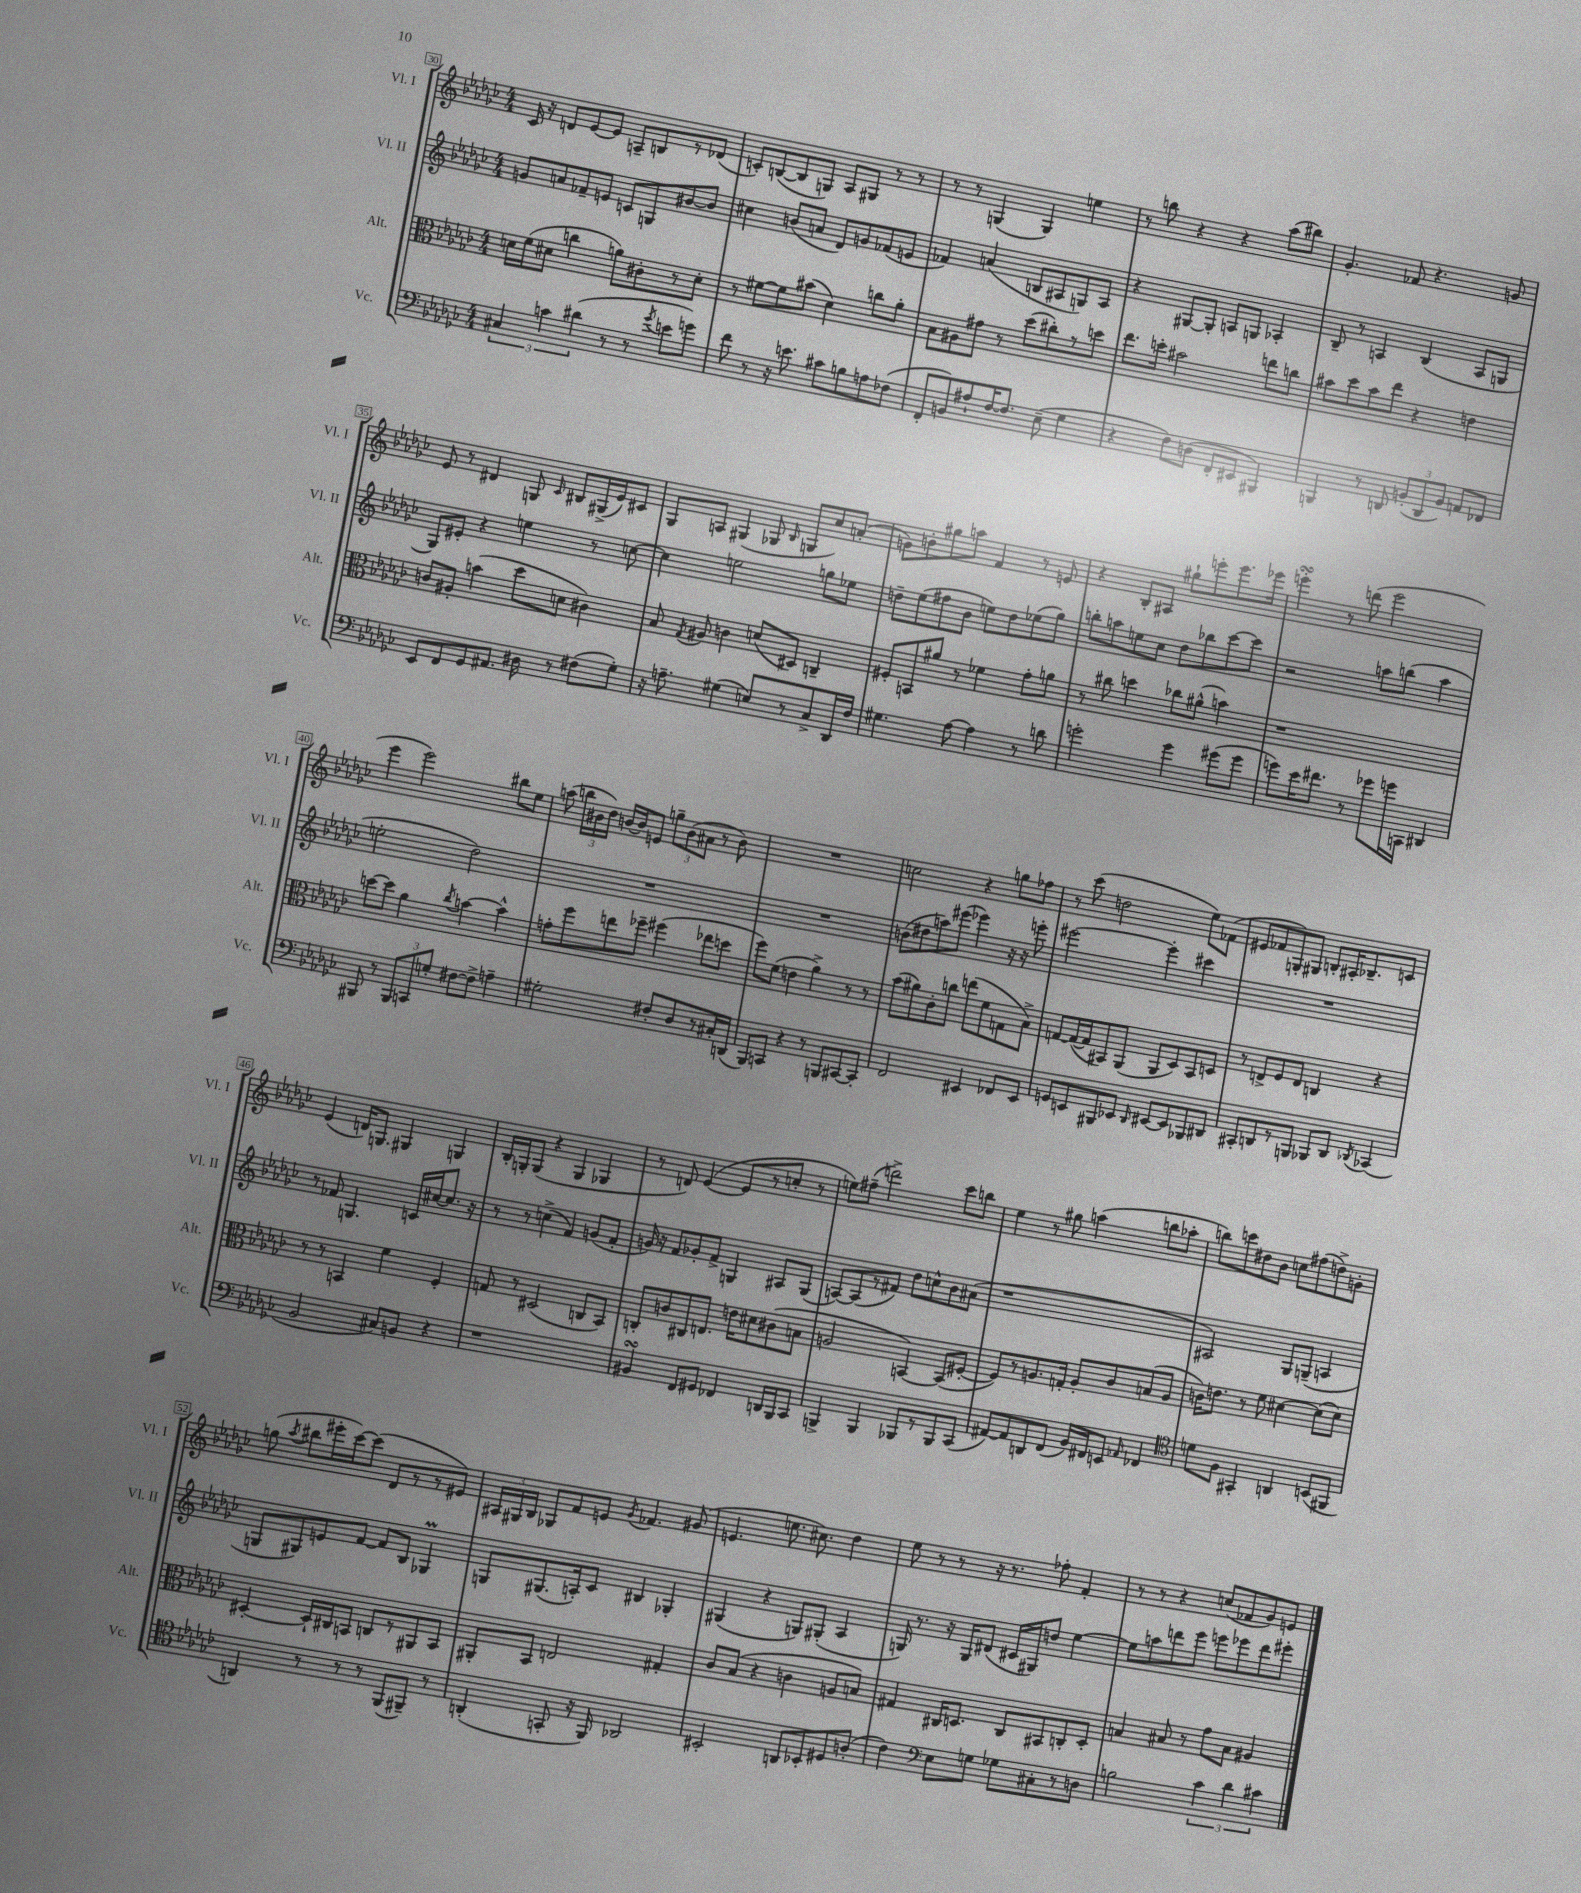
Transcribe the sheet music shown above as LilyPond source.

<<
\new StaffGroup <<
\new Staff = "s0" \with { instrumentName = "Vl. I" shortInstrumentName = "Vl. I" } {
    \clef treble \key ges \major \numericTimeSignature \time 4/4
    \autoBeamOff ces'16 r16 d'8[ ees'8~ ees'8] a8[-- b8 r8 des'8]( |
    c'8[-.) b8~( b8 g8]) aes8[ gis8] r8 r8 |
    r8 r8 g4( g4) e''4 |
    r8 b''8 r4 r4 aes''8[( bis''8]) |
    ges'4.-. fes'8 r4. g'8 |
    ees'8 r8 dis'4 g8 \grace { ces'16 } bis8[ gis16->( ees'16) cis'8] |
    ges8[ a8] gis4( ges8 \grace { bes16 } g8[ ces''8) a'8]-.( |
    g'8[) b'8-. gis''8 a''8] f'4 r8 e'8 |
    r4 bes8[-. ais8] gis''8[-! e'''8-. e'''8. ees'''16] |
    e'''4-.\turn r8 d'''8( e'''2 |
    ees'''4 ees'''2) bis''8[ ees''8] |
    a''8( \tuplet 3/2 { b''16[ bis'16 des''16]) } b'16[~ b'16 e'8] \tuplet 3/2 { g''8[-- b'8( ais'8] } r8 b'8) |
    R1 |
    c''2 r4 g''8[ fes''8] |
    r8 ces'''8( d''2 ees''8[) fes'8]( |
    eis'8[ fes'8 g8-.) gis8] b8[-. ais16-. bes8.-- c'8] |
    ees'4( d'16[) g8.] gis4 g4 |
    bes16[-. g16-. g8]( r4 g4 ges4 |
    r8 d'8) ees'4~( ees'8[ r8 c''8]-. r8 |
    e''8[) fis''8]--( d'''2->) ces'''8[ b''8] |
    ees''4 r8 gis''8 a''4( b''8[ aes''8]-. |
    b''8[) c'''8 dis''8 bes'8] c''8[ fis''8( d''8->) g'8]-. |
    g''8( \acciaccatura { aes''8 } bis''8[ eis'''16-. ces'''16~) ces'''8]( des'8[ r8 r8 eis'8]) |
    \tuplet 3/2 { ais16[ gis16 bes16] } ges8[ f'8 e'8] \acciaccatura { ges'8 } fes'4. gis'8( |
    e'4. e''8. cis''8.) des''4 |
    ees''8 r8 r8 r16 r8. fes''8-. f'4-. |
    r8 r8 r4 c''8[( fes'8 ges'8) e'8] \bar "|." |
}
\new Staff = "s1" \with { instrumentName = "Vl. II" shortInstrumentName = "Vl. II" } {
    \clef treble \key ges \major \numericTimeSignature \time 4/4
    \autoBeamOff g'8[ a'8 fes'8-- e'8] c'8[ g8 bis'8~ bis'8] |
    cis''4 b'8[( a'8] des'8[) g'8 fes'8( e'8] |
    fes'4) a'4( b8[ ais8 g8) ais8] |
    r4 gis8[~ gis8]-. a8[ g8] aes4-. |
    bes8-- r8 a4 bes4( a8[ g8] |
    ges8[) eis'8]-. r4 e''4 r8 c''8~ |
    c''4 e''2 g''8[ ees''8] |
    d''8[-- ees''8( fis''8 bes'8] e''8[) d''8 ees''8( ges''8]) |
    b''8[-. a''8 e''8 ces''8] des''8[ bes''8 ces'''8~ ces'''8] |
    r2 a''8[ b''8]( a''4 |
    e''2-. des''2) |
    R1 |
    R1 |
    b'8[( dis''8 a''8) eis'''8]( ees'''4) r16 r16 e'''8-. |
    eis'''2~ eis'''4-. cis'''4 |
    R1 |
    r8 fes'8 g4. c'16[ cis''16~ cis''8.] r16 |
    r8 r8 c''4->( f'4) g'8[( f'8]-. |
    g'16) r16 f'8[ ges'8-. f'8]-> g4 ais8[ g8]( |
    a8[~) a8( r8 fis'8]) des''8[ c''8-^ bes'8 ais'8]( |
    r1 |
    ais2) ges8[ g8]--( a4 |
    g8[ gis8) e'8 f'8]~ f'8[ bes8] ges4\prall |
    g8[ gis8.( a16-.) ces'8] bis4 ges4-. |
    gis4( r4 g8[) gis8]-.( aes4 |
    g16) r8. r16 g16[ dis'8]( cis'16[ gis16) d''8] ees''4~ |
    ees''8[ a''8 d'''8 ees'''8] e'''8[ ees'''8 d'''8 eis'''8]-. \bar "|." |
}
\new Staff = "s2" \with { instrumentName = "Alt." shortInstrumentName = "Alt." } {
    \clef alto \key ges \major \numericTimeSignature \time 4/4
    \autoBeamOff d'16[ f'16( dis'8] c''4 a'8[) cis'8-. r8 dis'8]-. |
    r8 fis'8[~ fis'8 bis'8]( des'4) c''8[ aes'8]-. |
    bes8[ ais8 gis'8] r8 des''8[( cis''8-.) r8 d''8] |
    ees''8.[ d''16]-. bis'2 e''8[ c''8] |
    bis'8[ des''8 bis'8 ees''8] r4 e'4 |
    c'8[ ais8]-. b'4( des''8[ d'8] cis'4) |
    bes8 \acciaccatura { ges8 } ais8 c'4 d'8[( dis8]) c4-- |
    fis8[-. b,8 ais'8] r8 fes'4 ges'8[-. a'8] |
    r8 cis''8 d''4 ces''8[ ais'8]-^( b'4) |
    r1 |
    d''8[~ d''8] aes'4 \acciaccatura { ces''8 } b'4~ b'4-^ |
    g'8[-. f''8 e''8 fes''8]-- fis''4( ees''8[ d''8] |
    f''8[) f'8]( e'4 aes'4->) r8 r8 |
    bes'8[( ais'8) ces'8-. c''8] e''8[( f'8 g8 bes8]->) |
    g8[~ g16~( g16 bis,8) aes,8]( aes,8[ des8) bis,8 d8] |
    r8 e8[-> f8 e8] c4 r4 |
    r8 r8 b,4 f'4 f4-. |
    g8 r8 dis2( c8[ bes,8]) |
    c8[-. c'8 cis8 e8.] e'16[ dis'8 cis'8( b8] |
    a2 b,4~) b,8[( fis8]~-. |
    fis8[) r8 a8. g16]-. a8[-. ces'8 b8( a8] |
    c'16[) e'8.] r8 f'8 dis'4~ dis'8[( dis'8]) |
    dis4~-. dis16[-! cis16 b,8] c8[ r8 ais,8 b,8] |
    ais,8[-. bes,8] e2 gis4-. |
    ces'8[ bes8]( r4 c'4 a8[ b8]) |
    gis4 cis16[ d8.] cis8[ bis,8 c8-. d8]-. |
    b4 bis8 r8 ges'8[ bis8] ais4 \bar "|." |
}
\new Staff = "s3" \with { instrumentName = "Vc." shortInstrumentName = "Vc." } {
    \clef bass \key ges \major \numericTimeSignature \time 4/4
    \autoBeamOff \tuplet 3/2 { cis4 c'4 dis'4( } r8 r8 \acciaccatura { ges'8 } e'8[ g'8]) |
    f'8 r8 r16 e'8. cis'8[ b8 a8 fes8]( |
    f,8[-. b,8) ais8-! f16~ f8.] ees8--( ges4 |
    r4 f8[) d8]( f,8[-. eis,8] bis,,4) |
    b,,4 r8 d,8 \tuplet 3/2 { b,8[-.( d,8 b,8]) } a,8[ fes,8] |
    ees,8[ f,8 ges,8 ais,8.] dis16 r8 fis8[( ges8]-.) |
    r16 a8.-- gis4( e8[) r8 ces8-> des,16 f16] |
    gis4. aes8~ aes4 r8 d'8 |
    g'2-. g'4 gis'8[( gis'8] |
    g'8[) ees'16 fis'8.] r8 ges'8[ g'16 c,16] dis,4 |
    bis,,8 r8 \tuplet 3/2 { bis,,8[ c,8 g8]-. } fis8[~ fis8]-> a4-- |
    gis2-. fis8[-. des8 r8 cis16-. d,16]( |
    bes,,8[) c,8] r4 r8 b,,8[ cis,8~ cis,8]-. |
    f,2 eis,4 fes,8[ eis,8] |
    g,8[ e,8 bis,,8 ees,8] \grace { des,16 } eis,8[~ eis,8 bes,,8 dis,8] |
    cis,8[-. d,8 r8 b,,8] bes,,8[ d,8] \acciaccatura { des,8 } ces,4( |
    bes,2 cis8[) b,8] r4 |
    r1 |
    bis,4\turn f,8[ gis,8] fes,4 d,16[ bes,,16 ces,8] |
    b,,4-> b,,4 bes,,8[ r8 bes,,8 ces,8]( |
    ais,8[~) ais,8 d,8 f,8]( bes,16[) fis,16 e,8] \grace { aes,16 } fes,4 |
    \clef tenor d'8[ f8] gis,4-. a,4 b,8[( fis,8] |
    a,4) r8 r8 r8 f,8[( fis,8]--) r8 |
    a,4-.( g,8-. r16 f,16) aes,2 |
    bis,2-. a,8[ bes,8-. dis8 a8]-.( |
    ces'4) \clef bass ees8[ g8] ges8[ cis8-. r8 d8] |
    b2 \tuplet 3/2 { ces'4 des'4 cis'4 } \bar "|." |
}
>>
>>
\layout { \context { \Score currentBarNumber = #30 \override BarNumber.stencil = #(make-stencil-boxer 0.1 0.3 ly:text-interface::print) } }
